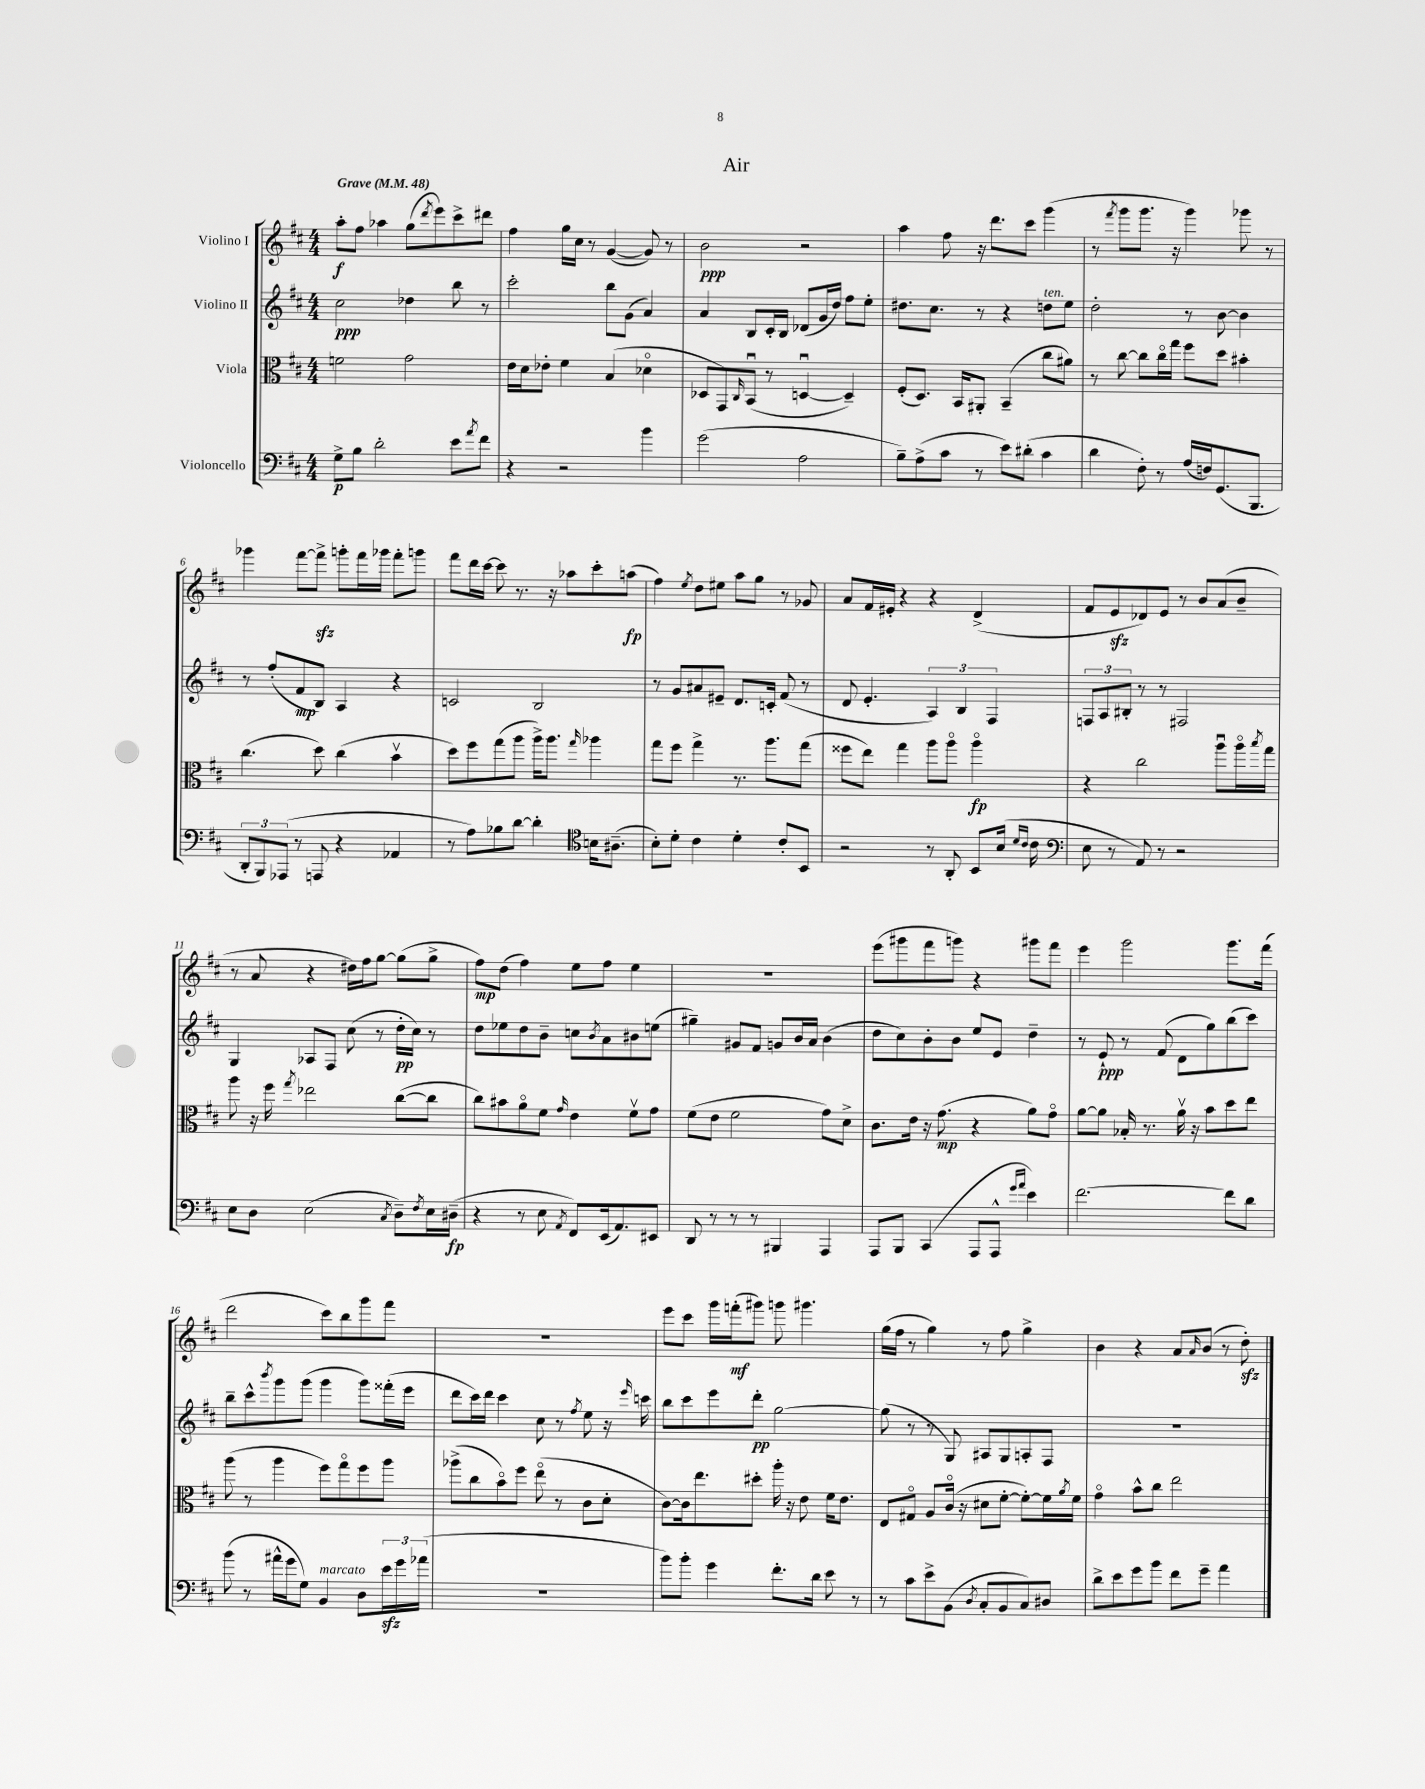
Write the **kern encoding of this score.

**kern	**dynam	**kern	**dynam	**kern	**dynam	**kern	**dynam
*part4	*part4	*part3	*part3	*part2	*part2	*part1	*part1
*staff4	*staff4	*staff3	*staff3	*staff2	*staff2	*staff1	*staff1
*I"Violoncello	*	*I"Viola	*	*I"Violino II	*	*I"Violino I	*
*clefF4	*	*clefC3	*	*clefG2	*	*clefG2	*
*k[f#c#]	*	*k[f#c#]	*	*k[f#c#]	*	*k[f#c#]	*
*M4/4	*	*M4/4	*	*M4/4	*	*M4/4	*
*MM48	*	*MM48	*	*MM48	*	*MM48	*
=1	=1	=1	=1	=1	=1	=1	=1
!	!	!	!	!	!	!LO:TX:a:B:t=Grave	!
8G^\L	p	2fn\	.	2cc#\	ppp	8aa'\L	f
8B\J	.	.	.	.	.	8ff#\J	.
2d'\	.	.	.	.	.	4aa-X\	.
.	.	2g\	.	4dd-X\	.	(8gg\L	.
.	.	.	.	.	.	8qddd/	.
.	.	.	.	.	.	8eee\)	.
8e\L	.	.	.	8bb\	.	8ccc#^\	.
8qa/	.	.	.	.	.	.	.
8f#\J	.	.	.	8r	.	8ddd#X\J	.
=2	=2	=2	=2	=2	=2	=2	=2
4r	.	16e\LL	.	2ccc#'\	.	4ff#\	.
.	.	16d\J	.	.	.	.	.
.	.	8e-X'\J	.	.	.	.	.
2r	.	4f#\	.	.	.	16gg\LL	.
.	.	.	.	.	.	16cc#\JJ	.
.	.	.	.	.	.	8r	.
.	.	(4B/	.	8bb\L	.	([4g/	.
.	.	.	.	(8g\J	.	.	.
4b\	.	4d-X\	.	4a/)	.	8g/])	.
.	.	.	.	.	.	8r	.
=3	=3	=3	=3	=3	=3	=3	=3
(2g\	.	8D-X/L	.	4a/	.	2b\	ppp
.	.	8GG/)	.	.	.	.	.
.	.	16qqC#/	.	.	.	.	.
.	.	(8BBu/J	.	8B/L	.	.	.
.	.	8r	.	16c#'/L	.	.	.
.	.	.	.	16B/JJ	.	.	.
2A\	.	[4Dnu/	.	(8d-X/L	.	2r	.
.	.	.	.	16g/L	.	.	.
.	.	.	.	16dd/JJ)	.	.	.
.	.	4D~/])	.	8ff#\L	.	.	.
.	.	.	.	8ee'\J	.	.	.
=4	=4	=4	=4	=4	=4	=4	=4
8B~\L)	.	(8F#'/L	.	8.dd#X\L	.	4aa\	.
(8A^\	.	8.D/J)	.	.	.	.	.
.	.	.	.	8.cc#\J	.	.	.
8c#\J	.	.	.	.	.	8ff#\	.
.	.	16BB/KL	.	.	.	.	.
8r	.	8AA#X'/J	.	8r	.	16r	.
.	.	.	.	.	.	8.ddd\L	.
8e\L)	.	(4BB~/	.	4r	.	.	.
(8d#X'\J	.	.	.	.	.	8ccc#\J	.
!	!	!	!	!LO:TX:a:i:t=ten.	!	!	!
4c#\	.	8cc#\L	.	8ddn\L	.	(4ggg\	.
.	.	8a#X\J)	.	8ee\J	.	.	.
=5	=5	=5	=5	=5	=5	=5	=5
4d\	.	8r	.	2dd'\	.	8r	.
.	.	.	.	.	.	8qfff#/	.
.	.	[8cc#\	.	.	.	8ggg\L	.
8F#'\)	.	8cc#\L]	.	.	.	8.ggg\J	.
8r	.	16cc#\L	.	.	.	.	.
.	.	16gg\JJ	.	.	.	16r	.
(16A/LL	.	8ff#\L	.	8r	.	4ggg\)	.
16Fn/J)	.	.	.	.	.	.	.
(8.GG/	.	8dd\J	.	[8b\	.	.	.
.	.	4b#X'\	.	4b\]	.	8ggg-X\	.
8.BBB/J	.	.	.	.	.	.	.
.	.	.	.	.	.	8r	.
!!LO:LB:g=z
=6	=6	=6	=6	=6	=6	=6	=6
12DD'/L	.	(4.cc#\	.	8r	.	4ggg-X\	.
12BBB/)	.	.	.	.	.	.	.
.	.	.	.	(8ff#'/L	.	.	.
(12AAA-X/J	.	.	.	.	.	.	.
8r	.	.	.	8f#/	mp	[8fff#\L	.
8AAAn/	.	8dd\)	.	8B/J)	.	8fff#zz^\J]	.
4r	.	(4cc#\	.	4A/	.	8gggn'\L	.
.	.	.	.	.	.	16fff#\L	.
.	.	.	.	.	.	16ggg-X\JJ	.
4AA-X/	.	4bv\	.	4r	.	8fff#'\L	.
.	.	.	.	.	.	8gggn\J	.
=7	=7	=7	=7	=7	=7	=7	=7
8r	.	8dd\L)	.	2cn/	.	8fff#\L	.
8A\L)	.	8ff#\	.	.	.	16ddd\L	.
.	.	.	.	.	.	[16ccc#\JJ	.
8B-X\	.	(8gg\	.	.	.	8ccc#\]	.
[8d\J	.	8aa\J	.	.	.	8.r	.
4d'\]	.	16aa^\KL)	.	2B/	.	.	.
.	.	8.aa\J	.	.	.	16r	.
.	.	.	.	.	.	8aa-X\L	.
*clefC4	*	*	*	*	*	*	*
.	.	16qqgg/	.	.	.	.	.
16Bn\KL	.	4aa-X\	.	.	.	8ccc#'\	.
(8.A#X~\J	.	.	.	.	.	.	.
.	.	.	.	.	.	(8aan\J	fp
=8	=8	=8	=8	=8	=8	=8	=8
8B'\L)	.	8gg\L	.	8r	.	4ff#\)	.
8d'\J	.	8ff#\J	.	8g/L	.	.	.
.	.	.	.	.	.	8qee/	.
4c#\	.	4gg^\	.	8a#X/	.	8dd\L	.
.	.	.	.	8e#X~/J	.	8ee#X\J	.
4d'\	.	8.r	.	8.d/L	.	8aa\L	.
.	.	.	.	.	.	8gg\J	.
.	.	8.aa\L	.	16cn'/Jk	.	.	.
8c#'/L	.	.	.	(8f#/	.	8r	.
8BB/J	.	(8gg\J	.	8r	.	8g-X/	.
=9	=9	=9	=9	=9	=9	=9	=9
2r	.	8ff##X\L	.	8d/	.	8a/L	.
.	.	8ee\J)	.	4.e'/	.	16f#/L	.
.	.	.	.	.	.	16e#X'/JJ	.
.	.	4gg\	.	.	.	4r	.
8r	.	8aa\L	.	6A/)	.	4r	.
8AA'/	.	8aa\J	.	.	.	.	.
.	.	.	.	6B/	.	.	.
8BB/L	.	4aa\	fp	.	.	(4d^/	.
.	.	.	.	6F#/	.	.	.
(16B/Jk	.	.	.	.	.	.	.
16qqd/LL	.	.	.	.	.	.	.
16qqc#/JJ	.	.	.	.	.	.	.
16c#\	.	.	.	.	.	.	.
=10	=10	=10	=10	=10	=10	=10	=10
*clefF4	*	*	*	*	*	*	*
8E\	.	4r	.	12Fn/L	.	8f#/L	.
.	.	.	.	12A/	.	.	.
8r	.	.	.	.	.	8ezz/	.
.	.	.	.	12B#X'/J	.	.	.
8AA/)	.	2cc#\	.	8r	.	8d-X/)	.
8r	.	.	.	8r	.	8e/J	.
2r	.	.	.	2F#X/	.	8r	.
.	.	.	.	.	.	8b/L	.
.	.	8aau\L	.	.	.	(8a/	.
.	.	16aa\L	.	.	.	8b~/J	.
.	.	8qbb/	.	.	.	.	.
.	.	16gg\JJ	.	.	.	.	.
!!LO:LB:g=z
=11	=11	=11	=11	=11	=11	=11	=11
8E\L	.	8aa\	.	4G/	.	8r	.
8D\J	.	16r	.	.	.	8a/	.
.	.	16ff#\	.	.	.	.	.
.	.	8qgg/	.	.	.	.	.
(2E\	.	2ee-X\	.	8A-X/L	.	4r	.
.	.	.	.	8F#/J	.	.	.
.	.	.	.	(8cc#\	.	16dd#X\LL)	.
.	.	.	.	.	.	16ff#\J	.
.	.	.	.	8r	.	[8gg\J	.
8qC#/	.	.	.	.	.	.	.
8D~\L)	.	([8cc#\L	.	16dd'\LL	pp	(8gg\L]	.
.	.	.	.	16cc#\JJ)	.	.	.
8qF#/	.	.	.	.	.	.	.
16E\L	.	8cc#\J]	.	8r	.	8gg^\J	.
(16D#X~\JJ	fp	.	.	.	.	.	.
=12	=12	=12	=12	=12	=12	=12	=12
4r	.	8cc#\L)	.	8dd\L	.	8ff#\L)	mp
.	.	8b#X\	.	8ee-X\	.	(8dd\J	.
8r	.	8a\	.	8dd\	.	4ff#\)	.
8E\	.	8f#\J	.	8b~\J	.	.	.
8qAA/	.	16qqg/	.	.	.	.	.
8FF#/L)	.	4e\	.	8ccn\L	.	8ee\L	.
.	.	.	.	8qb/	.	.	.
(16EE/k	.	.	.	8a\	.	8ff#\J	.
8.AA/)	.	.	.	.	.	.	.
.	.	8f#v\L	.	8b#X\	.	4ee\	.
8EE#X/J	.	8g\J	.	(8een\J	.	.	.
=13	=13	=13	=13	=13	=13	=13	=13
8DD/	.	(8f#\L	.	4gg#X~\)	.	1r	.
8r	.	8e\J	.	.	.	.	.
8r	.	2f#\	.	8g#X/L	.	.	.
8r	.	.	.	8f#/J	.	.	.
4BBB#X/	.	.	.	8gn/L	.	.	.
.	.	.	.	16b/L	.	.	.
.	.	.	.	16a/JJ	.	.	.
4AAA/	.	8g\L)	.	(4b\	.	.	.
.	.	8d^\J	.	.	.	.	.
=14	=14	=14	=14	=14	=14	=14	=14
8AAA/L	.	8.c#\L	.	8dd\L	.	(8eee\L	.
8BBB/J	.	.	.	8cc#\)	.	8ggg#X\	.
.	.	16e\Jk	.	.	.	.	.
(4CC#/	.	16r	.	8b'\	.	8fff#\	.
.	.	(8.g\	mp	.	.	.	.
.	.	.	.	8b\J	.	8gggn\J)	.
8AAA/L	.	4r	.	8ee/L	.	4r	.
8AAA^^/J	.	.	.	8e/J	.	.	.
16qqg/LL	.	.	.	.	.	.	.
16qqa/JJ	.	.	.	.	.	.	.
4e\)	.	8a\L)	.	4dd~\	.	8ggg#X\L	.
.	.	8g\J	.	.	.	8fff#\J	.
=15	=15	=15	=15	=15	=15	=15	=15
[2.f#\	.	[8a\L	.	8r	.	4eee\	.
.	.	8a\J]	.	8e`/	ppp	.	.
.	.	16B-X'/	.	8r	.	2ggg\	.
.	.	8.r	.	.	.	.	.
.	.	.	.	(8f#/	.	.	.
.	.	16av\	.	8d\L	.	.	.
.	.	16r	.	.	.	.	.
.	.	8b\L	.	8gg\)	.	.	.
8f#\L]	.	8dd\	.	(8bb\	.	8.ggg\L	.
8d\J	.	8ee\J	.	8ccc#\J)	.	.	.
.	.	.	.	.	.	(16fff#\Jk	.
!!LO:LB:g=z
=16	=16	=16	=16	=16	=16	=16	=16
(8b\	.	(8aa\	.	8bb~\L	.	2ddd\	.
8r	.	8r	.	8ccc#^^\	.	.	.
.	.	.	.	8qbbb/	.	.	.
16a#X^^\LL	.	4aa\	.	8ggg\	.	.	.
16g\J	.	.	.	.	.	.	.
8G\J)	.	.	.	(8ggg\J	.	.	.
!LO:TX:a:i:t=marcato	!	!	!	!	!	!	!
4BB/	.	8ff#\L)	.	4ggg\	.	8ccc#\L)	.
.	.	8gg\	.	.	.	8bb\	.
8D\L	.	8ff#\	.	8ggg\L)	.	8ggg\	.
24ezz\L	.	8aa\J	.	(16fff##X'\L	.	8fff#\J	.
24g\	.	.	.	.	.	.	.
.	.	.	.	16eee\JJ	.	.	.
(24a-X\JJ	.	.	.	.	.	.	.
=17	=17	=17	=17	=17	=17	=17	=17
1r	.	(8aa-X^\L	.	8ddd\L	.	1r	.
.	.	8cc#\	.	16ccc#\L)	.	.	.
.	.	.	.	16ddd\JJ	.	.	.
.	.	8b\)	.	4ccc#\	.	.	.
.	.	8ff#\J	.	.	.	.	.
.	.	(8ee\	.	8cc#\	.	.	.
.	.	8r	.	8r	.	.	.
.	.	.	.	8qff#/	.	.	.
.	.	8c#\L	.	8ee\	.	.	.
.	.	8d'\J	.	16r	.	.	.
.	.	.	.	16qqeee/	.	.	.
.	.	.	.	16cccn\	.	.	.
=18	=18	=18	=18	=18	=18	=18	=18
8b\L)	.	[8c#\L)	.	8bb\L	.	8eee\L	.
8b'\J	.	16c#\k]	.	8ccc#\	.	8ccc#\J	.
.	.	8.ee\	.	.	.	.	.
4g\	.	.	.	8eee\	.	16ggg\LL	.
.	.	.	.	.	.	(16fffn'\J	mf
.	.	8dd#X'\J	.	8ddd'\J	pp	8ggg#X\J)	.
8.f#'\L	.	16aa'\	.	[2gg\	.	8gggn\	.
.	.	16r	.	.	.	.	.
.	.	8e\	.	.	.	4.ggg#X\	.
16d\Jk	.	.	.	.	.	.	.
8e\	.	16f#\KL	.	.	.	.	.
.	.	8.e\J	.	.	.	.	.
8r	.	.	.	.	.	.	.
=19	=19	=19	=19	=19	=19	=19	=19
8r	.	8E/L	.	(8gg\]	.	(16gg\LL	.
.	.	.	.	.	.	16ff#\JJ	.
8c#\L	.	8G#X/J	.	8r	.	8r	.
8e^\	.	8A/L	.	8r	.	4gg\)	.
(8BB\J	.	(16c#/Jk	.	8G/)	.	.	.
.	.	16r	.	.	.	.	.
8qD/	.	.	.	.	.	.	.
8C#'/L	.	8d#X\L	.	8A#X/L	.	8r	.
8BB/	.	[8f#'\J	.	8G/	.	8ff#\	.
8C#/)	.	8f#'\L_)	.	8An'/	.	4gg^\	.
8D#X/J	.	16f#\L]	.	8F#/J	.	.	.
.	.	8qa/	.	.	.	.	.
.	.	16f#\JJ	.	.	.	.	.
=20	=20	=20	=20	=20	=20	=20	=20
8d^\L	.	4g\	.	1r	.	4b\	.
8e\	.	.	.	.	.	.	.
8g\	.	8b^^\L	.	.	.	4r	.
8b\J	.	8cc#\J	.	.	.	.	.
8f#\L	.	2ee\	.	.	.	8a/L	.
.	.	.	.	.	.	16qqa/	.
8g~\J	.	.	.	.	.	(8b/J	.
4a\	.	.	.	.	.	8r	.
.	.	.	.	.	.	8ddzz'\)	.
==	==	==	==	==	==	==	==
*-	*-	*-	*-	*-	*-	*-	*-
